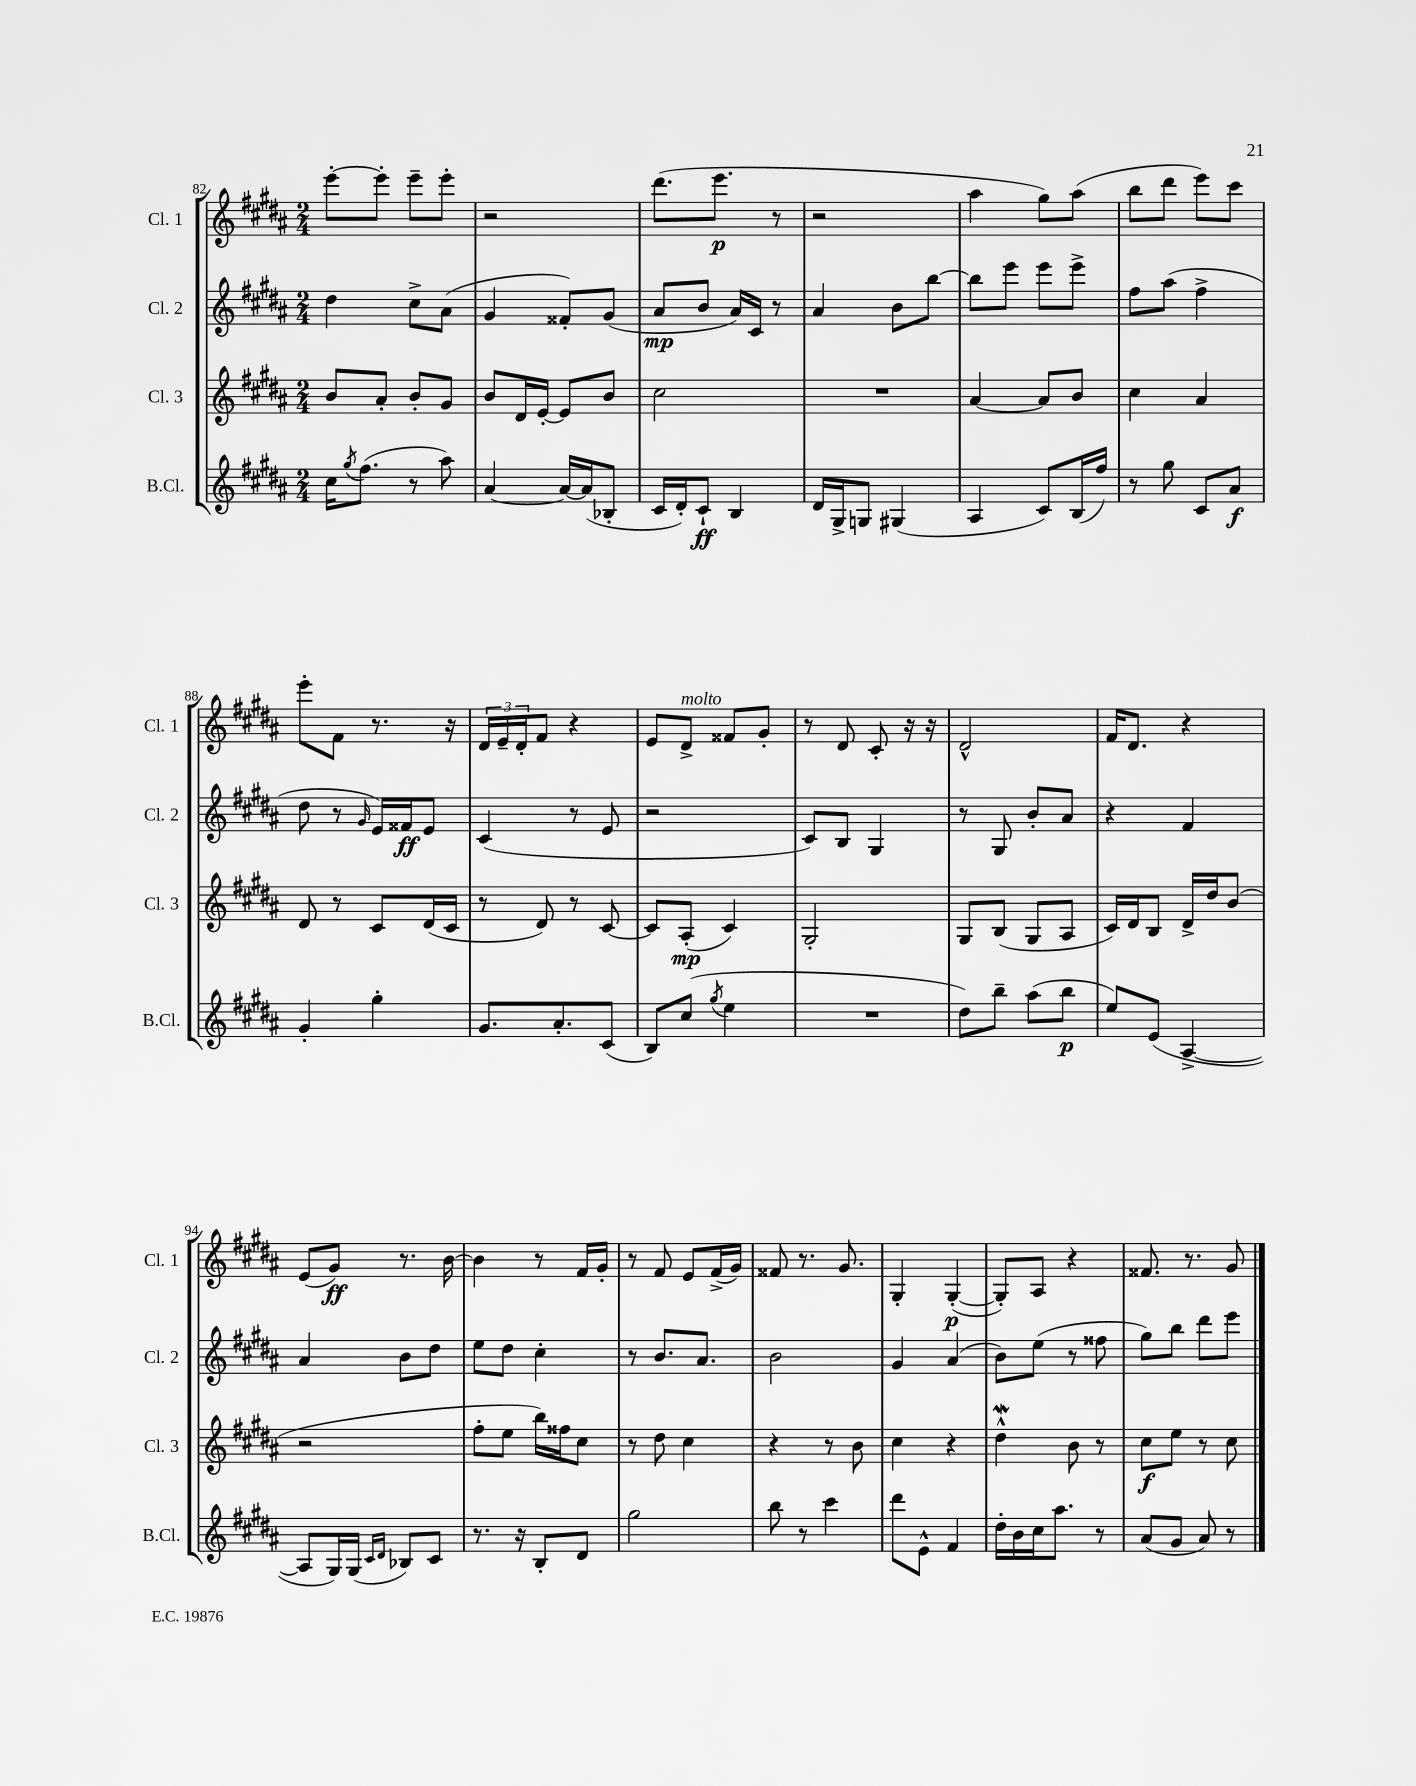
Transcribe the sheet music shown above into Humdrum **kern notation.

**kern	**dynam	**kern	**dynam	**kern	**dynam	**kern	**dynam
*part4	*part4	*part3	*part3	*part2	*part2	*part1	*part1
*staff4	*staff4	*staff3	*staff3	*staff2	*staff2	*staff1	*staff1
*I"B.Cl.	*	*I"Cl. 3	*	*I"Cl. 2	*	*I"Cl. 1	*
*I'B.Cl.	*	*I'Cl. 3	*	*I'Cl. 2	*	*I'Cl. 1	*
*clefG2	*	*clefG2	*	*clefG2	*	*clefG2	*
*k[f#c#g#d#a#]	*	*k[f#c#g#d#a#]	*	*k[f#c#g#d#a#]	*	*k[f#c#g#d#a#]	*
*M2/4	*	*M2/4	*	*M2/4	*	*M2/4	*
=82	=82	=82	=82	=82	=82	=82	=82
16cc#\KL	.	8b/L	.	4dd#\	.	[8eee'\L	.
8qgg#/	.	.	.	.	.	.	.
(8.ff#\J	.	.	.	.	.	.	.
.	.	8a#'/J	.	.	.	8eee'\J]	.
8r	.	8b'/L	.	8cc#^\L	.	8eee~\L	.
8aa#\)	.	8g#/J	.	(8a#\J	.	8eee'\J	.
=83	=83	=83	=83	=83	=83	=83	=83
[4a#/	.	8b/L	.	4g#/	.	2r	.
.	.	16d#/L	.	.	.	.	.
.	.	[16e'/JJ	.	.	.	.	.
16a#/LL_	.	8e/L]	.	8f##X'/L)	.	.	.
(16a#/J]	.	.	.	.	.	.	.
8B-X'/J	.	8b/J	.	(8g#/J	.	.	.
=84	=84	=84	=84	=84	=84	=84	=84
16c#/LL	.	2cc#\	.	8a#/L	mp	(8.ddd#\L	.
16d#'/J)	.	.	.	.	.	.	.
8c#`/J	ff	.	.	8b/J	.	.	.
.	.	.	.	.	.	8.eee\J	p
4B/	.	.	.	16a#/LL)	.	.	.
.	.	.	.	16c#/JJ	.	.	.
.	.	.	.	8r	.	8r	.
=85	=85	=85	=85	=85	=85	=85	=85
16d#/LL	.	2r	.	4a#/	.	2r	.
16G#^/J	.	.	.	.	.	.	.
8Gn/J	.	.	.	.	.	.	.
(4G#X/	.	.	.	8b\L	.	.	.
.	.	.	.	[8bb\J	.	.	.
=86	=86	=86	=86	=86	=86	=86	=86
4A#/	.	[4a#/	.	8bb\L]	.	4aa#\	.
.	.	.	.	8eee\J	.	.	.
8c#/L)	.	8a#/L]	.	8eee\L	.	8gg#\L)	.
(16B/L	.	8b/J	.	8eee^\J	.	(8aa#\J	.
16ff#/JJ)	.	.	.	.	.	.	.
=87	=87	=87	=87	=87	=87	=87	=87
8r	.	4cc#\	.	8ff#\L	.	8bb\L	.
8gg#\	.	.	.	(8aa#\J	.	8ddd#\J	.
8c#/L	.	4a#/	.	4ff#^\	.	8eee\L)	.
8a#/J	f	.	.	.	.	8ccc#\J	.
!!LO:LB:g=z
=88	=88	=88	=88	=88	=88	=88	=88
4g#'/	.	8d#/	.	8dd#\	.	8eee'\L	.
.	.	8r	.	8r	.	8f#\J	.
.	.	.	.	16qqg#/	.	.	.
4gg#'\	.	8c#/L	.	16e/LL)	.	8.r	.
.	.	.	.	16f##X/J	ff	.	.
.	.	(16d#/L	.	8e/J	.	.	.
.	.	16c#/JJ	.	.	.	16r	.
=89	=89	=89	=89	=89	=89	=89	=89
8.g#/L	.	8r	.	(4c#/	.	24d#/LL	.
.	.	.	.	.	.	24e~/	.
.	.	.	.	.	.	24d#'/J	.
.	.	8d#/)	.	.	.	8f#/J	.
8.a#'/	.	.	.	.	.	.	.
.	.	8r	.	8r	.	4r	.
(8c#/J	.	[8c#/	.	8e/	.	.	.
=90	=90	=90	=90	=90	=90	=90	=90
8B/L)	.	8c#/L]	.	2r	.	8e/L	.
!	!	!	!	!	!	!LO:TX:a:i:t=molto	!
(8cc#/J	.	(8A#'/J	mp	.	.	8d#^/J	.
8qgg#/	.	.	.	.	.	.	.
4ee\	.	4c#/)	.	.	.	8f##X/L	.
.	.	.	.	.	.	8g#'/J	.
=91	=91	=91	=91	=91	=91	=91	=91
2r	.	2G#'/	.	8c#/L)	.	8r	.
.	.	.	.	8B/J	.	8d#/	.
.	.	.	.	4G#/	.	8c#'/	.
.	.	.	.	.	.	16r	.
.	.	.	.	.	.	16r	.
=92	=92	=92	=92	=92	=92	=92	=92
8dd#\L)	.	8G#/L	.	8r	.	2d#^^/	.
8bb~\J	.	(8B/J	.	8G#/	.	.	.
(8aa#\L	.	8G#/L	.	8b'/L	.	.	.
8bb\J	p	8A#/J	.	8a#/J	.	.	.
=93	=93	=93	=93	=93	=93	=93	=93
8ee/L)	.	16c#/LL)	.	4r	.	16f#/KL	.
.	.	16d#/J	.	.	.	8.d#/J	.
(8e/J	.	8B/J	.	.	.	.	.
[4A#^/	.	16d#^/LL	.	4f#/	.	4r	.
.	.	16dd#/J	.	.	.	.	.
.	.	(8b/J	.	.	.	.	.
!!LO:LB:g=z
=94	=94	=94	=94	=94	=94	=94	=94
8A#/L]	.	2r	.	4a#/	.	(8e/L	.
16G#/L)	.	.	.	.	.	8g#/J)	ff
(16G#/JJ	.	.	.	.	.	.	.
16qqc#/LL	.	.	.	.	.	.	.
16qqd#/JJ	.	.	.	.	.	.	.
8B-X/L)	.	.	.	8b\L	.	8.r	.
8c#/J	.	.	.	8dd#\J	.	.	.
.	.	.	.	.	.	[16b\	.
=95	=95	=95	=95	=95	=95	=95	=95
8.r	.	8ff#'\L	.	8ee\L	.	4b\]	.
.	.	8ee\J	.	8dd#\J	.	.	.
16r	.	.	.	.	.	.	.
8B'/L	.	16bb\LL)	.	4cc#'\	.	8r	.
.	.	16ff##X\J	.	.	.	.	.
8d#/J	.	8cc#\J	.	.	.	16f#/LL	.
.	.	.	.	.	.	16g#'/JJ	.
=96	=96	=96	=96	=96	=96	=96	=96
2gg#\	.	8r	.	8r	.	8r	.
.	.	8dd#\	.	8.b/L	.	8f#/	.
.	.	4cc#\	.	.	.	8e/L	.
.	.	.	.	8.a#/J	.	.	.
.	.	.	.	.	.	(16f#^/L	.
.	.	.	.	.	.	16g#/JJ)	.
=97	=97	=97	=97	=97	=97	=97	=97
8bb\	.	4r	.	2b\	.	8f##X/	.
8r	.	.	.	.	.	8.r	.
4ccc#\	.	8r	.	.	.	.	.
.	.	.	.	.	.	8.g#/	.
.	.	8b\	.	.	.	.	.
=98	=98	=98	=98	=98	=98	=98	=98
8ddd#\L	.	4cc#\	.	4g#/	.	4G#'/	.
8e^^\J	.	.	.	.	.	.	.
4f#/	.	4r	.	(4a#/	.	([4G#'/	p
=99	=99	=99	=99	=99	=99	=99	=99
16dd#'\LL	.	4dd#W^^\	.	8b\L)	.	8G#'/L])	.
16b\	.	.	.	.	.	.	.
16cc#\J	.	.	.	(8ee\J	.	8A#/J	.
8.aa#\J	.	.	.	.	.	.	.
.	.	8b\	.	8r	.	4r	.
8r	.	8r	.	8ff##X\	.	.	.
=100	=100	=100	=100	=100	=100	=100	=100
(8a#/L	.	8cc#\L	f	8gg#\L)	.	8.f##X/	.
8g#/J	.	8ee\J	.	8bb\J	.	.	.
.	.	.	.	.	.	8.r	.
8a#/)	.	8r	.	8ddd#\L	.	.	.
8r	.	8cc#\	.	8eee\J	.	8g#/	.
==	==	==	==	==	==	==	==
*-	*-	*-	*-	*-	*-	*-	*-
